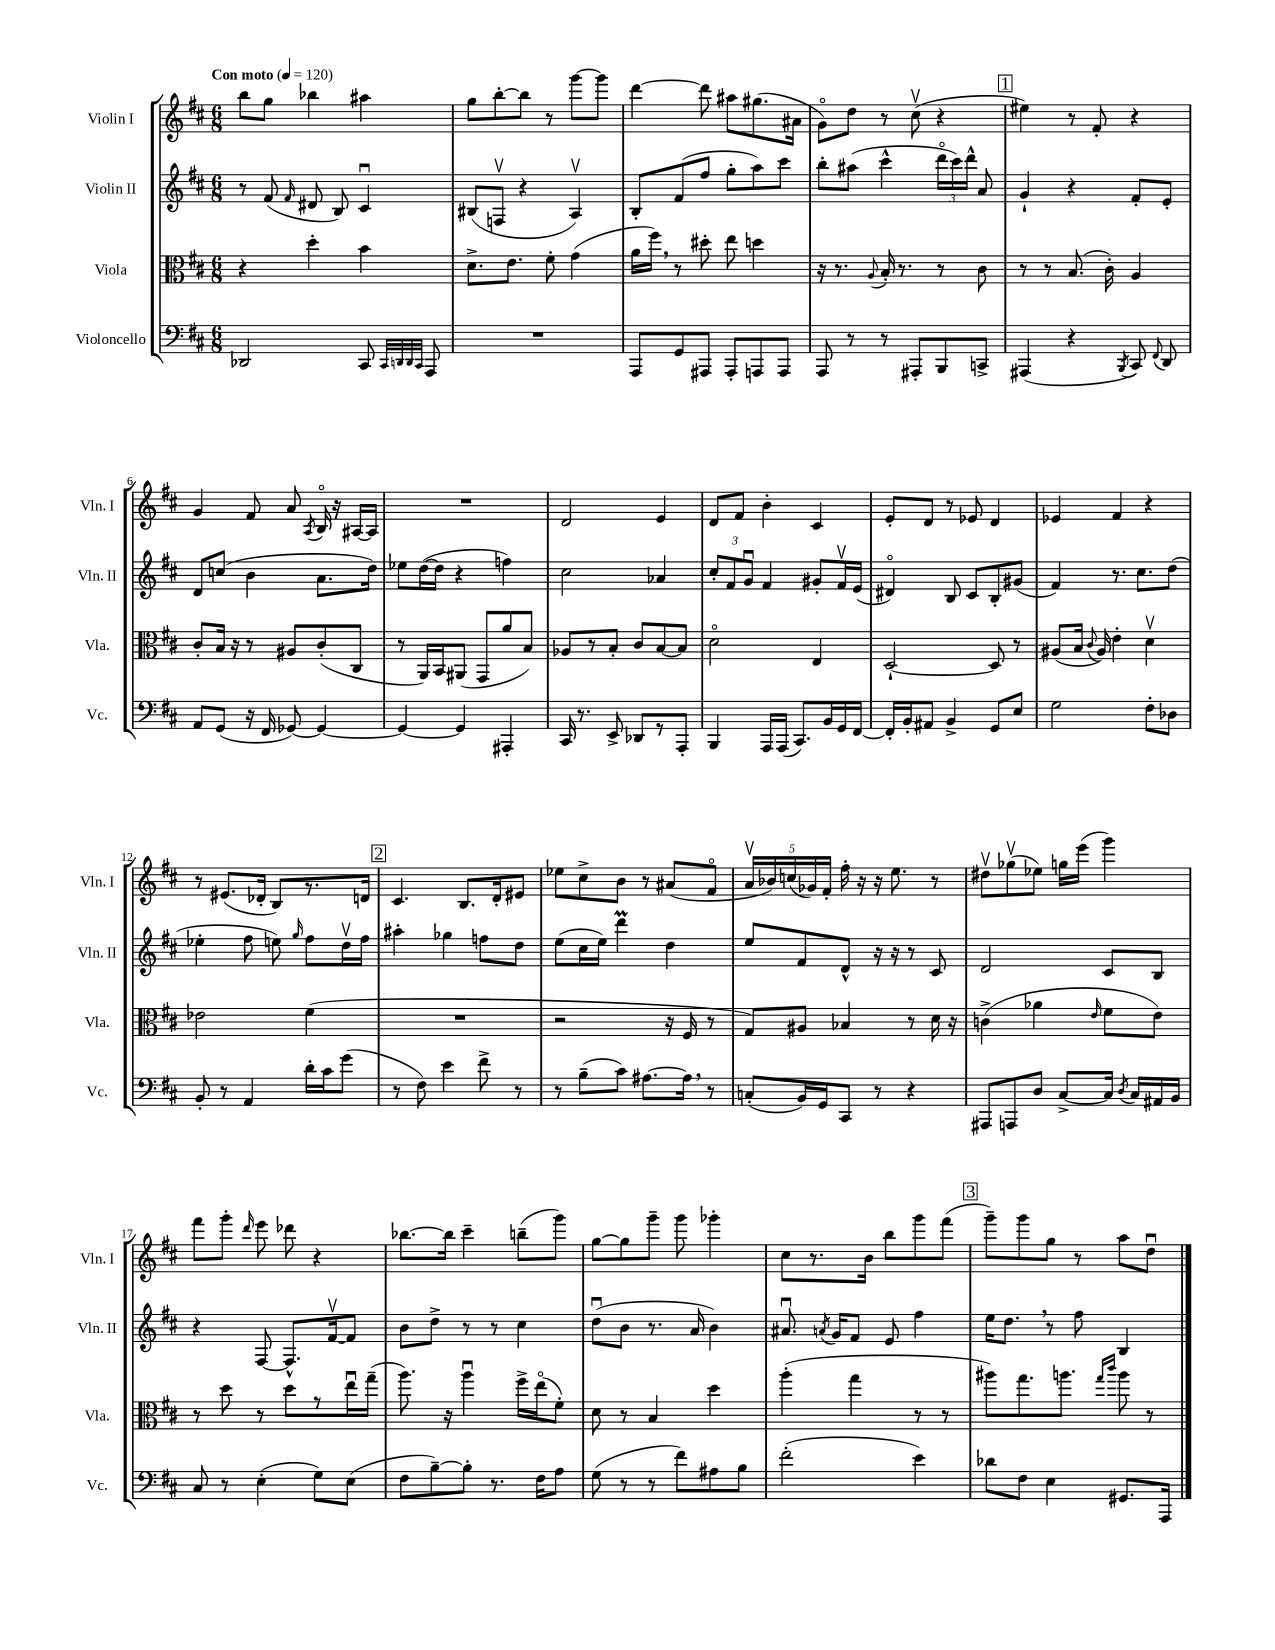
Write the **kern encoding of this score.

**kern	**kern	**kern	**kern
*staff4	*staff3	*staff2	*staff1
*clefF4	*clefC3	*clefG2	*clefG2
*k[f#c#]	*k[f#c#]	*k[f#c#]	*k[f#c#]
*M6/8	*M6/8	*M6/8	*M6/8
*MM120	*MM120	*MM120	*MM120
2DD-	4r	8r	8bb
.	.	(8f#	8gg
.	.	16qqf#	.
.	4dd'	8d#	4bb-
.	.	8B)	.
8CC#	4b	4c#u	4aa#
32qqCC#	.	.	.
32qqDD	.	.	.
32qqDD	.	.	.
32qqCC#	.	.	.
8AAA	.	.	.
=	=	=	=
2.r	8.d^	(8B#	8gg
.	.	8Fv	[8bb'
.	8.e	.	.
.	.	4r	8bb]
.	8f#'	.	8r
.	(4g	4Av)	[8ggg
.	.	.	8ggg]
=	=	=	=
8AAA	16a	8B'	[4ddd
.	16ff#)	.	.
8GG	8r	(8f#	.
8AAA#	8dd#'	8ff#	8ddd]
8AAA#'	8ee	8gg'	8aa#
8AAA	4dd	8aa)	(8.gg#
8AAA	.	8ccc#	.
.	.	.	16a#
=	=	=	=
8AAA	16r	8bb'	8go)
.	8.r	.	.
8r	.	(8aa#	8dd
.	8qqA	.	.
8r	16B'	4ccc#^^	8r
.	8.r	.	.
8AAA#'	.	.	(8cc#v
8BBB	8r	24dddo	4r
.	.	24ccc#)	.
.	.	24ddd^^	.
8CC^	8c#	8a	.
=	=	=	=
(4AAA#	8r	4g`	4ee#)
.	8r	.	.
4r	(8.B	4r	8r
.	.	.	8f#'
.	16c#')	.	.
8qBBB	.	.	.
8CC#)	4A	8f#'	4r
8qqFF#	.	.	.
8DD	.	8e'	.
=	=	=	=
8AA	8c#'	8d	4g
(8GG	16B	(8cc	.
.	16r	.	.
16r	8r	4b	8f#
16FF#	.	.	.
[8GG-)	8A#	.	8a
.	.	.	8qA
4GG-_	(8c#'	8.a	16Bo
.	.	.	16r
.	8C#	.	[16A#
.	.	16dd)	16A#]
=	=	=	=
4GG-_	8r	8ee-	2.r
.	16AA)	([16dd	.
.	16BB	16dd]	.
4GG-]	(8AA#	4r	.
.	8GG	.	.
4AAA#'	8a	4ff)	.
.	8B)	.	.
=	=	=	=
16CC#	8A-	2cc#	2d
8.r	.	.	.
.	8r	.	.
8EE^	8B'	.	.
8DD-	8c#	.	.
8r	[8B	4a-	4e
8AAA'	8B]	.	.
=	=	=	=
4BBB	2do	12cc#'	8d
.	.	12f#	.
.	.	.	8f#
.	.	12gu	.
16AAA	.	4f#	4b'
(16AAA	.	.	.
8.CC#)	.	.	.
.	4E	8g#'	4c#
16BB	.	.	.
16GG	.	16f#v	.
[16FF#	.	(16e	.
=	=	=	=
16FF#']	[2D`	4d#o)	8e'
16BB'	.	.	.
8AA#	.	.	8d
4BB^	.	8B	8r
.	.	8c#	8e-
8GG	8D]	8B'	4d
8E	8r	(8g#	.
=	=	=	=
2G	(8A#	4f#)	4e-
.	16B	.	.
.	8qqc#	.	.
.	16A#)	.	.
.	4e'	8.r	4f#
.	.	8.cc#	.
8F#'	4dv	.	4r
8D-	.	(8dd	.
=	=	=	=
8BB'	2e-	4ee-'	8r
8r	.	.	(8.e#
4AA	.	8ff#	.
.	.	.	16d-'
.	.	8ee)	8B)
.	.	16qqgg	.
16d'	(4f#	8ff#	8.r
16c#	.	.	.
(8g	.	16ddv	.
.	.	16ff#	16d
=	=	=	=
8r	2.r	4aa#'	4.c#
8F#)	.	.	.
4e	.	4gg-	.
.	.	.	8.B
8f#^	.	8ff	.
.	.	.	16d'
8r	.	8dd	8e#
=	=	=	=
8r	2r	(8ee	8ee-
(8B~	.	16cc#	8cc#^
.	.	16ee)	.
8c#)	.	4ddd	8b
[8.A#	.	.	8r
.	16r	4dd	(8a#
16A#]	16F#	.	.
8r	8r	.	8f#o
=	=	=	=
(8C'	8G)	8ee	20av
.	.	.	20b-)
.	.	.	(20cc
16BB)	8A#	8f#	.
.	.	.	20g-)
16GG	.	.	.
.	.	.	20f#'
8CC#	4B-	8d^^	16ff#'
.	.	.	16r
8r	.	16r	16r
.	.	16r	8.ee
4r	8r	8r	.
.	16d	8c#	8r
.	16r	.	.
=	=	=	=
8AAA#	(4c^	2d	8dd#v
8AAA	.	.	(8gg-v
8D	4a-	.	8ee-)
[8C#^	.	.	16gg
.	.	.	(16eee
.	16qqe	.	.
16C#]	8f#	8c#	4ggg)
8qD	.	.	.
16C#	.	.	.
16AA#	8e)	8B	.
16BB	.	.	.
=	=	=	=
8C#	8r	4r	8fff#
8r	8dd	.	8ggg'
.	.	.	16qqddd
(4E'	8r	[8F#	8eee
.	8dd	8.F#^^]	8ddd-
8G)	8r	.	4r
.	.	[16f#v	.
(8E	16eeu	8f#]	.
.	(16gg~	.	.
=	=	=	=
8F#	8.aa)	8b	[8.bb-
[8B~)	.	8dd^	.
.	16r	.	16bb-]
8B']	4aau	8r	4ccc#~
8.r	.	8r	.
.	16ff#^	4cc#	(8bb~
16F#	(16eeo	.	.
8A	8f#')	.	8ggg)
=	=	=	=
(8G	8d	(8ddu	[8gg
8r	8r	8b	8gg]
8r	4B	8.r	8ggg~
8f#)	.	.	8ggg
.	.	16a	.
8A#	4dd	4b)	4ggg-'
8B	.	.	.
=	=	=	=
(2f#'	(4aa'	8.a#u	8cc#
.	.	.	8.r
.	.	8qa	.
.	.	16g	.
.	4gg	8f#	.
.	.	.	16b
.	.	8e	8bb
4e)	8r	4ff#	8ggg
.	8r	.	(8fff#
=	=	=	=
8d-	8aa#)	16ee	8ggg~)
.	.	8.dd	.
8F#	8.gg	.	8ggg
4E	.	8r	8gg
.	8.aa	.	.
.	.	8ff#	8r
.	16qqgg	.	.
.	16qqccc#	.	.
8.GG#	8aa	4B	8aa
.	8r	.	8ddu
16AAA	.	.	.
==	==	==	==
*-	*-	*-	*-
